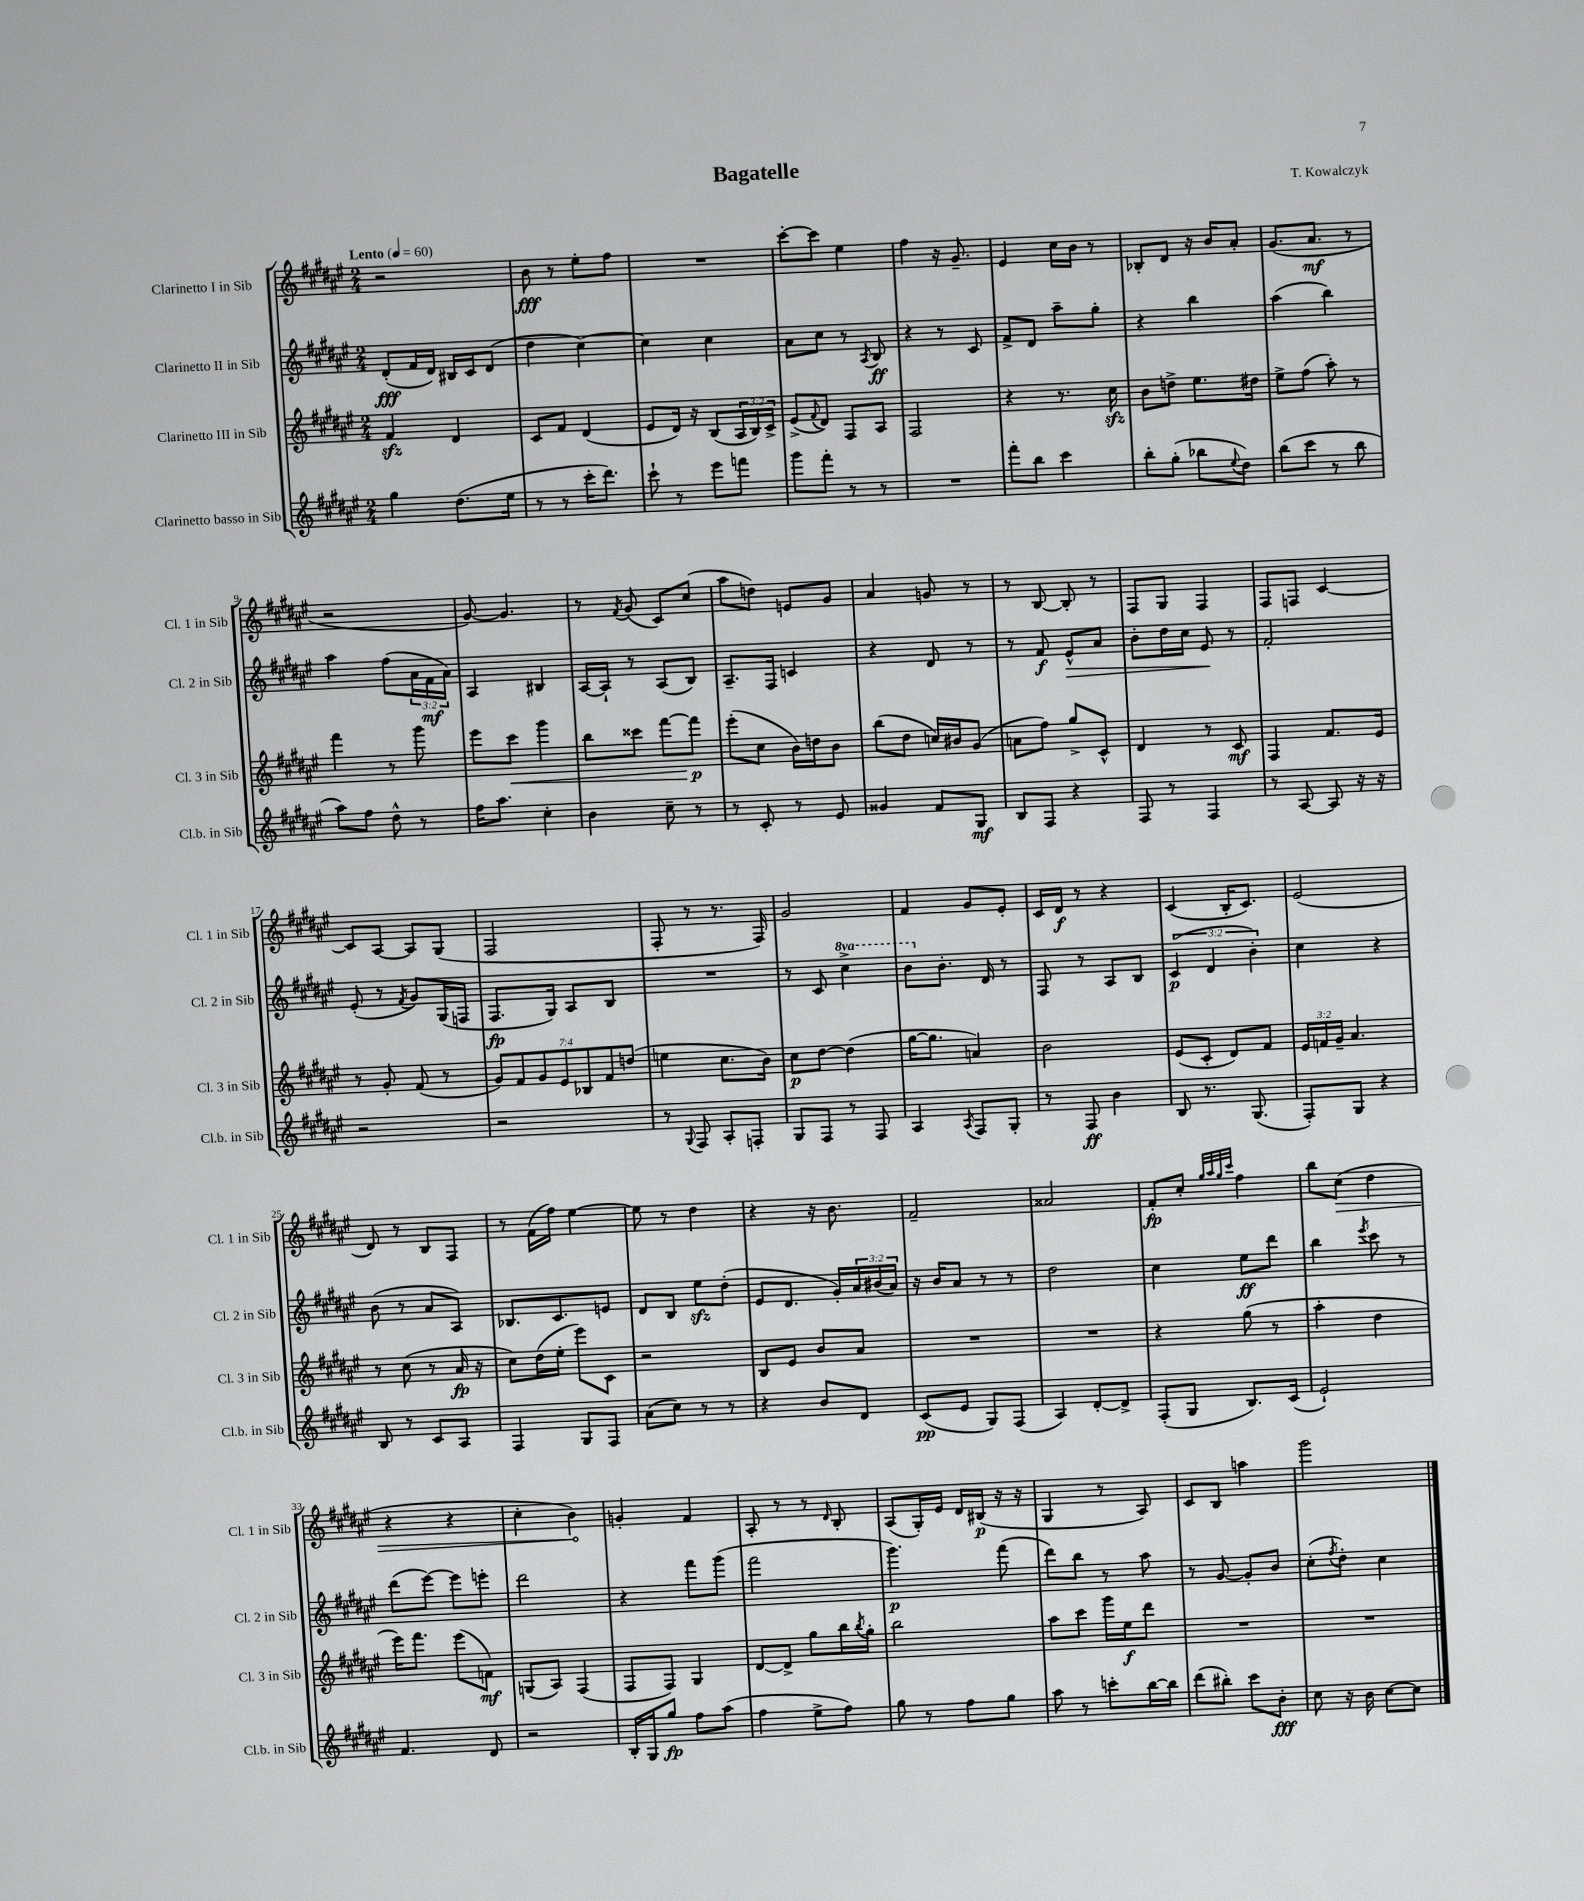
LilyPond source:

\header { title = "Bagatelle" composer = "T. Kowalczyk" }
<<
\new StaffGroup <<
\new Staff = "s0" \with { instrumentName = "Clarinetto I in Sib" shortInstrumentName = "Cl. 1 in Sib" } {
    \clef treble \key fis \major \numericTimeSignature \time 2/4 \tempo "Lento" 4 = 60
    r2 |
    b'8\fff r8 eis''8-. fis''8 |
    R2 |
    cis'''8~-. cis'''8 eis''4 |
    fis''4 r16 gis'8.-- |
    eis'4 cis''16 b'16 r8 |
    bes8-. dis'8 r16 b'16 ais'8-. |
    gis'8.( ais'8.\mf r8 |
    r2 |
    gis'8~) gis'4. |
    r8 \acciaccatura { fis'8 } gis'8( cis'8) cis''8( |
    ais''8 d''8) e'8 gis'8 |
    ais'4 g'8 r8 |
    r8 b8~ b8-. r8 |
    fis8 gis8 fis4 |
    fis8 f8 cis'4~ |
    cis'8 ais8~ ais8 gis8( |
    fis2 |
    fis8-. r8 r8. fis16) |
    gis'2 |
    fis'4 gis'8 eis'8-. |
    cis'16 dis'16\f r8 r4 |
    cis'4( b16-. cis'8.) |
    eis'2( |
    dis'8) r8 b8 fis8 |
    r8 fis'16( fis''16) eis''4~ |
    eis''8 r8 dis''4 |
    r4 r16 b'8. |
    fis'2-- |
    aisis'2 |
    fis'8-.\fp cis''8-. \grace { gis''32 ais''32 gis''32 cis'''32 } fis''4 |
    b''8 \once \override Hairpin.circled-tip = ##t cis''8\>( dis''4 |
    r4 r4 |
    cis''4-. b'4\!) |
    g'4-. fis'4 |
    ais8-. r8 r8 \grace { dis'16 } b8-. |
    ais8( gis16-.) eis'16 dis'16 bis16\p( r16 r16 |
    gis4 r8 ais8) |
    cis'8 b8 a''4 |
    gis'''2 \bar "|." |
}
\new Staff = "s1" \with { instrumentName = "Clarinetto II in Sib" shortInstrumentName = "Cl. 2 in Sib" } {
    \clef treble \key fis \major \numericTimeSignature \time 2/4 \override Staff.TupletNumber.text = #tuplet-number::calc-fraction-text \set Staff.ottavationMarkups = #ottavation-simple-ordinals
    dis'8-.\fff( fis'16 dis'16) bis16 cis'16 dis'8( |
    dis''4 cis''4~) |
    cis''4 cis''4 |
    ais'8 cis''8 r8 \acciaccatura { ais8 } b8\ff |
    r4 r8 cis'8 |
    fis'8-> dis'8 ais''8-- gis''8-. |
    r4 b''4 |
    ais''4( b''4) |
    ais''4 fis''8( \tuplet 3/2 { ais'16 fis'16\mf ais'16) } |
    ais4 bis4 |
    ais16~ ais16-! r8 ais8( b8) |
    ais8.-- fis16 c'4 |
    r4 dis'8 r8 |
    r8 fis'8\f eis'8-^\> ais'8 |
    b'8-. dis''16 cis''16 eis'8\! r8 |
    fis'2-. |
    eis'8-.( r8 \acciaccatura { fis'8 } gis'8) gis16( f16 |
    fis8.\fp gis16) ais8 b8 |
    R2 |
    r8 cis'8 \ottava #1 cis'''4-> |
    b''8 \ottava #0 b'8.-. dis'16 r8 |
    fis8 r8 ais8 b8 |
    \tuplet 3/2 { cis'4\p( dis'4 b'4-.) } |
    cis''4 r4 |
    b'8( r8 ais'8 ais8) |
    bes8. cis'8. e'8 |
    dis'8 b8 eis''8\sfz dis''8-.( |
    eis'8 dis'8. gis'16-.) \tuplet 3/2 { ais'16 bis'16( ais'16) } |
    r16 b'16 ais'8 r8 r8 |
    dis''2 |
    cis''4 eis''8\ff dis'''8 |
    b''4 \acciaccatura { eis'''8 } cis'''8 r8 |
    dis'''8( eis'''8~) eis'''8 e'''8-. |
    dis'''2 |
    r4 fis'''8 gis'''8( |
    fis'''2 |
    gis'''4.\p) fis'''8( |
    dis'''8) b''8 r8 ais''8 |
    r8 gis'8~ gis'8-. b'8 |
    cis''8-.( \acciaccatura { fis''8 } dis''8-.) cis''4 \bar "|." |
}
\new Staff = "s2" \with { instrumentName = "Clarinetto III in Sib" shortInstrumentName = "Cl. 3 in Sib" } {
    \clef treble \key fis \major \numericTimeSignature \time 2/4 \override Staff.TupletNumber.text = #tuplet-number::calc-fraction-text
    fis'4\sfz dis'4 |
    cis'8 fis'8 dis'4( |
    eis'8 dis'16) r16 b8( \tuplet 3/2 { ais16 b16) cis'16-> } |
    eis'8->( \appoggiatura { fis'8 } dis'8) fis8 ais8 |
    fis2 |
    r4 r8. cis''16\sfz |
    b'8 d''8-> eis''8. dis''16 |
    eis''8-> fis''8( ais''8-.) r8 |
    fis'''4 r8 gis'''8 |
    eis'''8 cis'''8\< gis'''4 |
    b''8 cisis'''8 fis'''8~ fis'''8\p\! |
    eis'''8-.( cis''8 b'16) d''16 b'8 |
    b''8( dis''8 c''16) bis'16 gis'8( |
    a'8 fis''8) gis''8-> cis'8-^ |
    dis'4 r8 cis'8\mf |
    fis4 fis'8. eis'16 |
    r8 gis'8-. fis'8( r8 |
    \tuplet 7/4 { gis'8) fis'8 gis'8 eis'8 bes8 fis'8 d''8( } |
    e''4 cis''8. b'16) |
    cis''8\p dis''8~ dis''4( |
    gis''16~ gis''8. a'4) |
    b'2 |
    eis'8( cis'8-. dis'8) fis'8 |
    \tuplet 3/2 { eis'16 f'16 gis'16-- } ais'4. |
    r8 cis''8( r8 ais'16\fp r16 |
    cis''8) dis''16( eis''16-. eis'''8) cis'8 |
    r2 |
    b8 eis'8 b'8 ais'8 |
    R2 |
    R2 |
    r4 gis''8( r8 |
    ais''4-. dis''4 |
    eis'''16) fis'''8. eis'''8( f'8\mf) |
    g8( ais8) fis4( |
    fis8 fis8) gis4 |
    dis'8~ dis'8-> gis''8 b''16 \acciaccatura { b''8 } gis''16-. |
    b''2 |
    ais''8 cis'''8 gis'''16 eis''16\f dis'''8 |
    R2 |
    R2 \bar "|." |
}
\new Staff = "s3" \with { instrumentName = "Clarinetto basso in Sib" shortInstrumentName = "Cl.b. in Sib" } {
    \clef treble \key fis \major \numericTimeSignature \time 2/4
    gis''4 dis''8.( eis''16 |
    r8 r8 cis'''16-. dis'''8.) |
    cis'''8-! r8 eis'''8 f'''8 |
    gis'''8 fis'''8-. r8 r8 |
    R2 |
    fis'''8-. b''8 cis'''4 |
    b''8-. gis''8-.( bes''8 \appoggiatura { eis''8 } dis''8) |
    b''8( cis'''8 r8 b''8 |
    ais''8) fis''8 dis''8-^ r8 |
    fis''16 ais''8. cis''4-. |
    b'4 cis''8-- r8 |
    r8 cis'8-. r8 eis'8 |
    gisis'4 fis'8 gis8\mf |
    b8 fis8 r4 |
    fis8 r8 fis4 |
    r8 ais8~ ais8 r16 r16 |
    r2 |
    r2 |
    r8 \appoggiatura { gis8 } fis8 ais8-. f8-. |
    gis8 fis8 r8 fis8 |
    ais4 \acciaccatura { ais8 } fis8 gis8-. |
    r8 fis8\ff b'4 |
    b8 r8. gis8.( |
    fis8-.) gis8 r4 |
    b8 r8 cis'8 ais8 |
    fis4 gis8 fis8 |
    ais'8( cis''8) r8 r8 |
    r4 b'8 dis'8 |
    cis'8\pp( eis'8 gis8) fis8( |
    ais4) dis'8~-. dis'8-> |
    fis8-.( gis8 b8.) cis'16( |
    eis'2-!) |
    fis'4. dis'8 |
    r2 |
    b16-. gis16 gis''8\fp fis''8 ais''8( |
    fis''4 eis''8-> fis''8) |
    gis''8 r8 fis''8 gis''8 |
    ais''8 r8 c'''8-. b''16~ b''16 |
    dis'''8( bis''8-.) cis'''8 b'8-.\fff |
    cis''8 r16 b'16 cis''8~ cis''8 \bar "|." |
}
>>
>>
